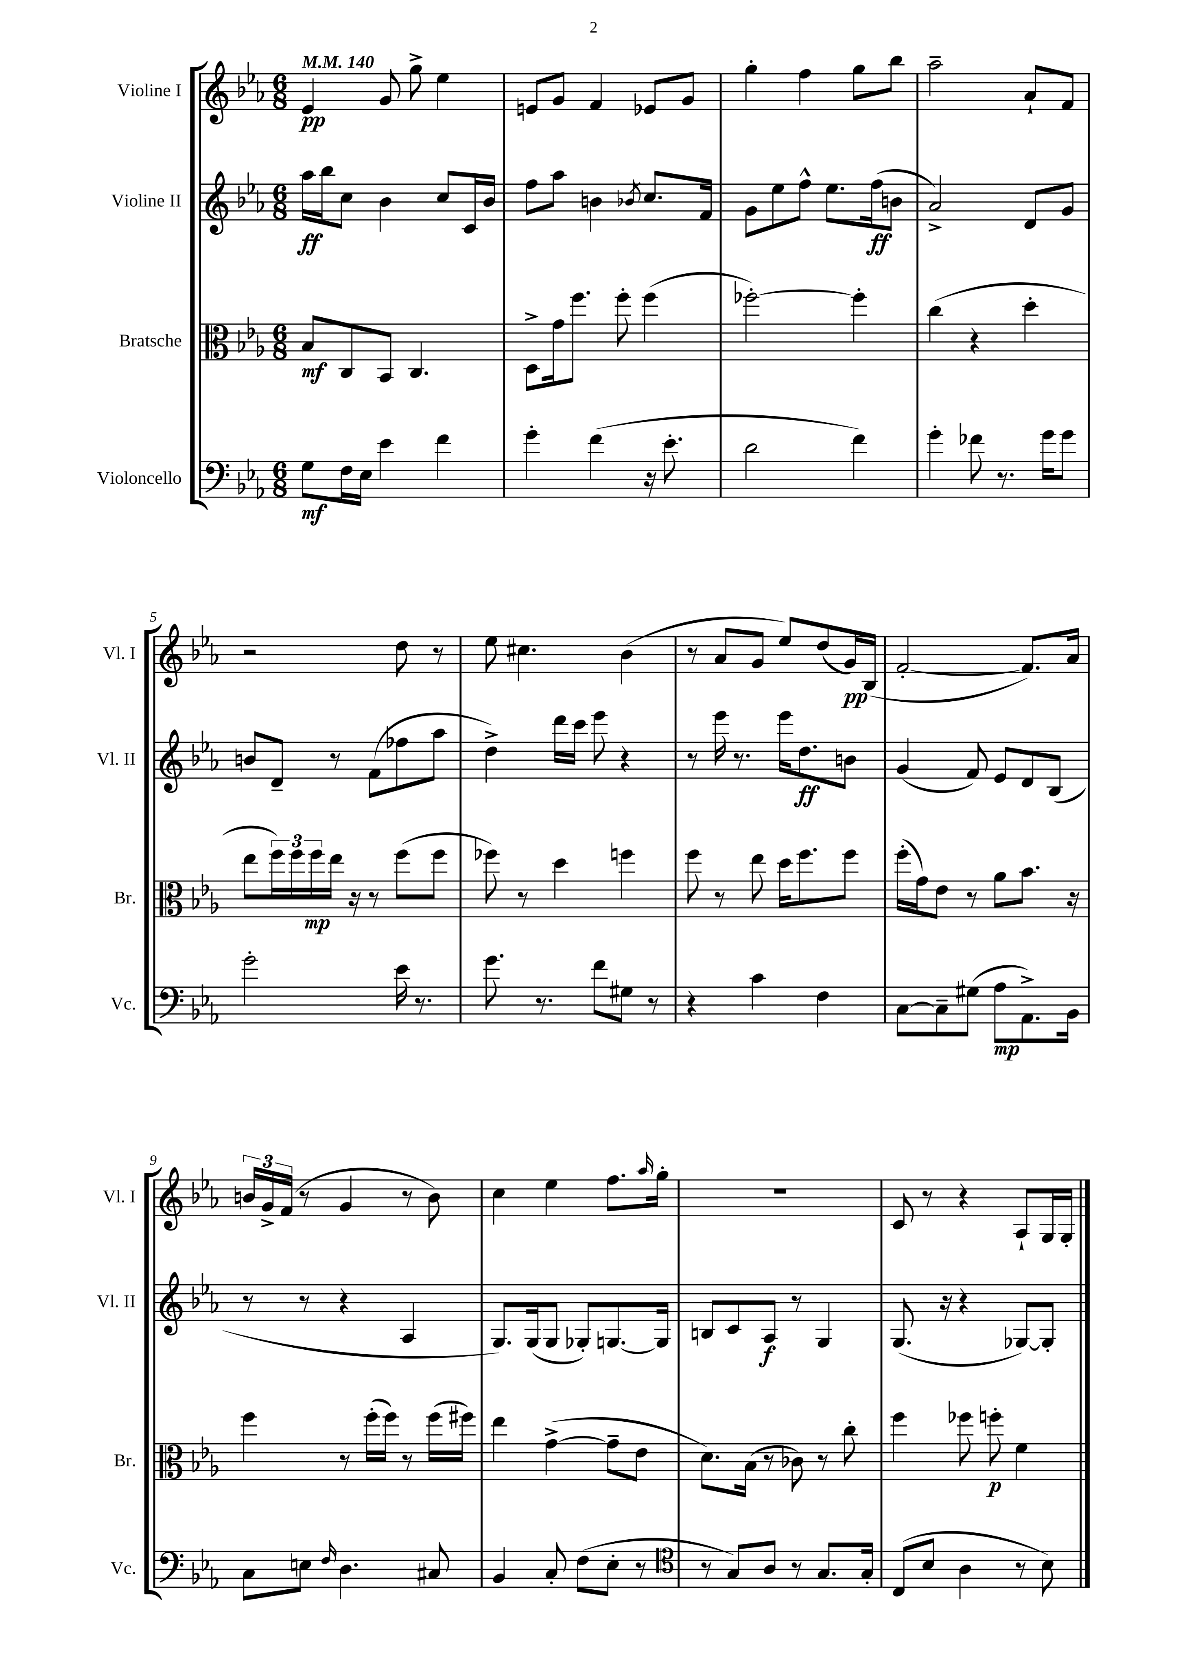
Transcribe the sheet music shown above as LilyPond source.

<<
\new StaffGroup <<
\new Staff = "s0" \with { instrumentName = "Violine I" shortInstrumentName = "Vl. I" } {
    \clef treble \key ees \major \numericTimeSignature \time 6/8 \tempo 4 = 140
    ees'4\pp g'8 g''8-> ees''4 |
    e'8 g'8 f'4 ees'8 g'8 |
    g''4-. f''4 g''8 bes''8 |
    aes''2-- aes'8-! f'8 |
    r2 d''8 r8 |
    ees''8 cis''4. bes'4( |
    r8 aes'8 g'8 ees''8) d''8( g'16\pp) bes16( |
    f'2~-. f'8.) aes'16 |
    \tuplet 3/2 { b'16 g'16-> f'16( } r8 g'4 r8 b'8) |
    c''4 ees''4 f''8. \grace { aes''16 } g''16-. |
    R2. |
    c'8 r8 r4 aes8-! g16 g16-. \bar "|." |
}
\new Staff = "s1" \with { instrumentName = "Violine II" shortInstrumentName = "Vl. II" } {
    \clef treble \key ees \major \numericTimeSignature \time 6/8
    aes''16\ff bes''16 c''8 bes'4 c''8 c'16 bes'16 |
    f''8 aes''8 b'4 \acciaccatura { bes'8 } c''8. f'16 |
    g'8 ees''8 f''8-^ ees''8. f''16\ff( b'8 |
    aes'2->) d'8 g'8 |
    b'8 d'8-- r8 f'8( fes''8 aes''8 |
    d''4->) d'''16 c'''16 ees'''8 r4 |
    r8 ees'''16 r8. ees'''16 d''8.\ff b'8 |
    g'4( f'8) ees'8 d'8 bes8( |
    r8 r8 r4 aes4 |
    g8.) g16( g8 ges8-.) g8.~ g16 |
    b8 c'8 aes8\f r8 g4 |
    g8.( r16 r4 ges8~) ges8-. \bar "|." |
}
\new Staff = "s2" \with { instrumentName = "Bratsche" shortInstrumentName = "Br." } {
    \clef alto \key ees \major \numericTimeSignature \time 6/8
    bes8\mf c8 bes,8 c4. |
    d8-> g'16 f''8. f''8-. f''4( |
    fes''2~-.) fes''4-. |
    c''4( r4 d''4-. |
    ees''8 \tuplet 3/2 { f''16) f''16 f''16\mp } ees''16 r16 r8 f''8( f''8 |
    fes''8) r8 d''4 f''4 |
    f''8 r8 ees''8 d''16 f''8. f''8 |
    f''16-.( g'16) ees'8 r8 aes'8 bes'8. r16 |
    f''4 r8 f''16-.( f''16) r8 f''16( fis''16) |
    ees''4 g'4~->( g'8-- ees'8 |
    d'8.) bes16( r8 ces'8) r8 c''8-. |
    f''4 fes''8 f''8-.\p f'4 \bar "|." |
}
\new Staff = "s3" \with { instrumentName = "Violoncello" shortInstrumentName = "Vc." } {
    \clef bass \key ees \major \numericTimeSignature \time 6/8
    g8\mf f16 ees16 ees'4 f'4 |
    g'4-. f'4( r16 ees'8.-. |
    d'2 f'4) |
    g'4-. fes'8 r8. g'16 g'8 |
    g'2-. ees'16 r8. |
    g'8. r8. f'8 gis8 r8 |
    r4 c'4 f4 |
    c8~ c8-- gis8( aes8\mp aes,8.->) bes,16 |
    c8 e8 \grace { f16 } d4. cis8 |
    bes,4 c8-. f8( ees8-. r8 |
    \clef tenor r8 g8) aes8 r8 g8. g16-. |
    c8( bes8 aes4 r8 bes8) \bar "|." |
}
>>
>>
